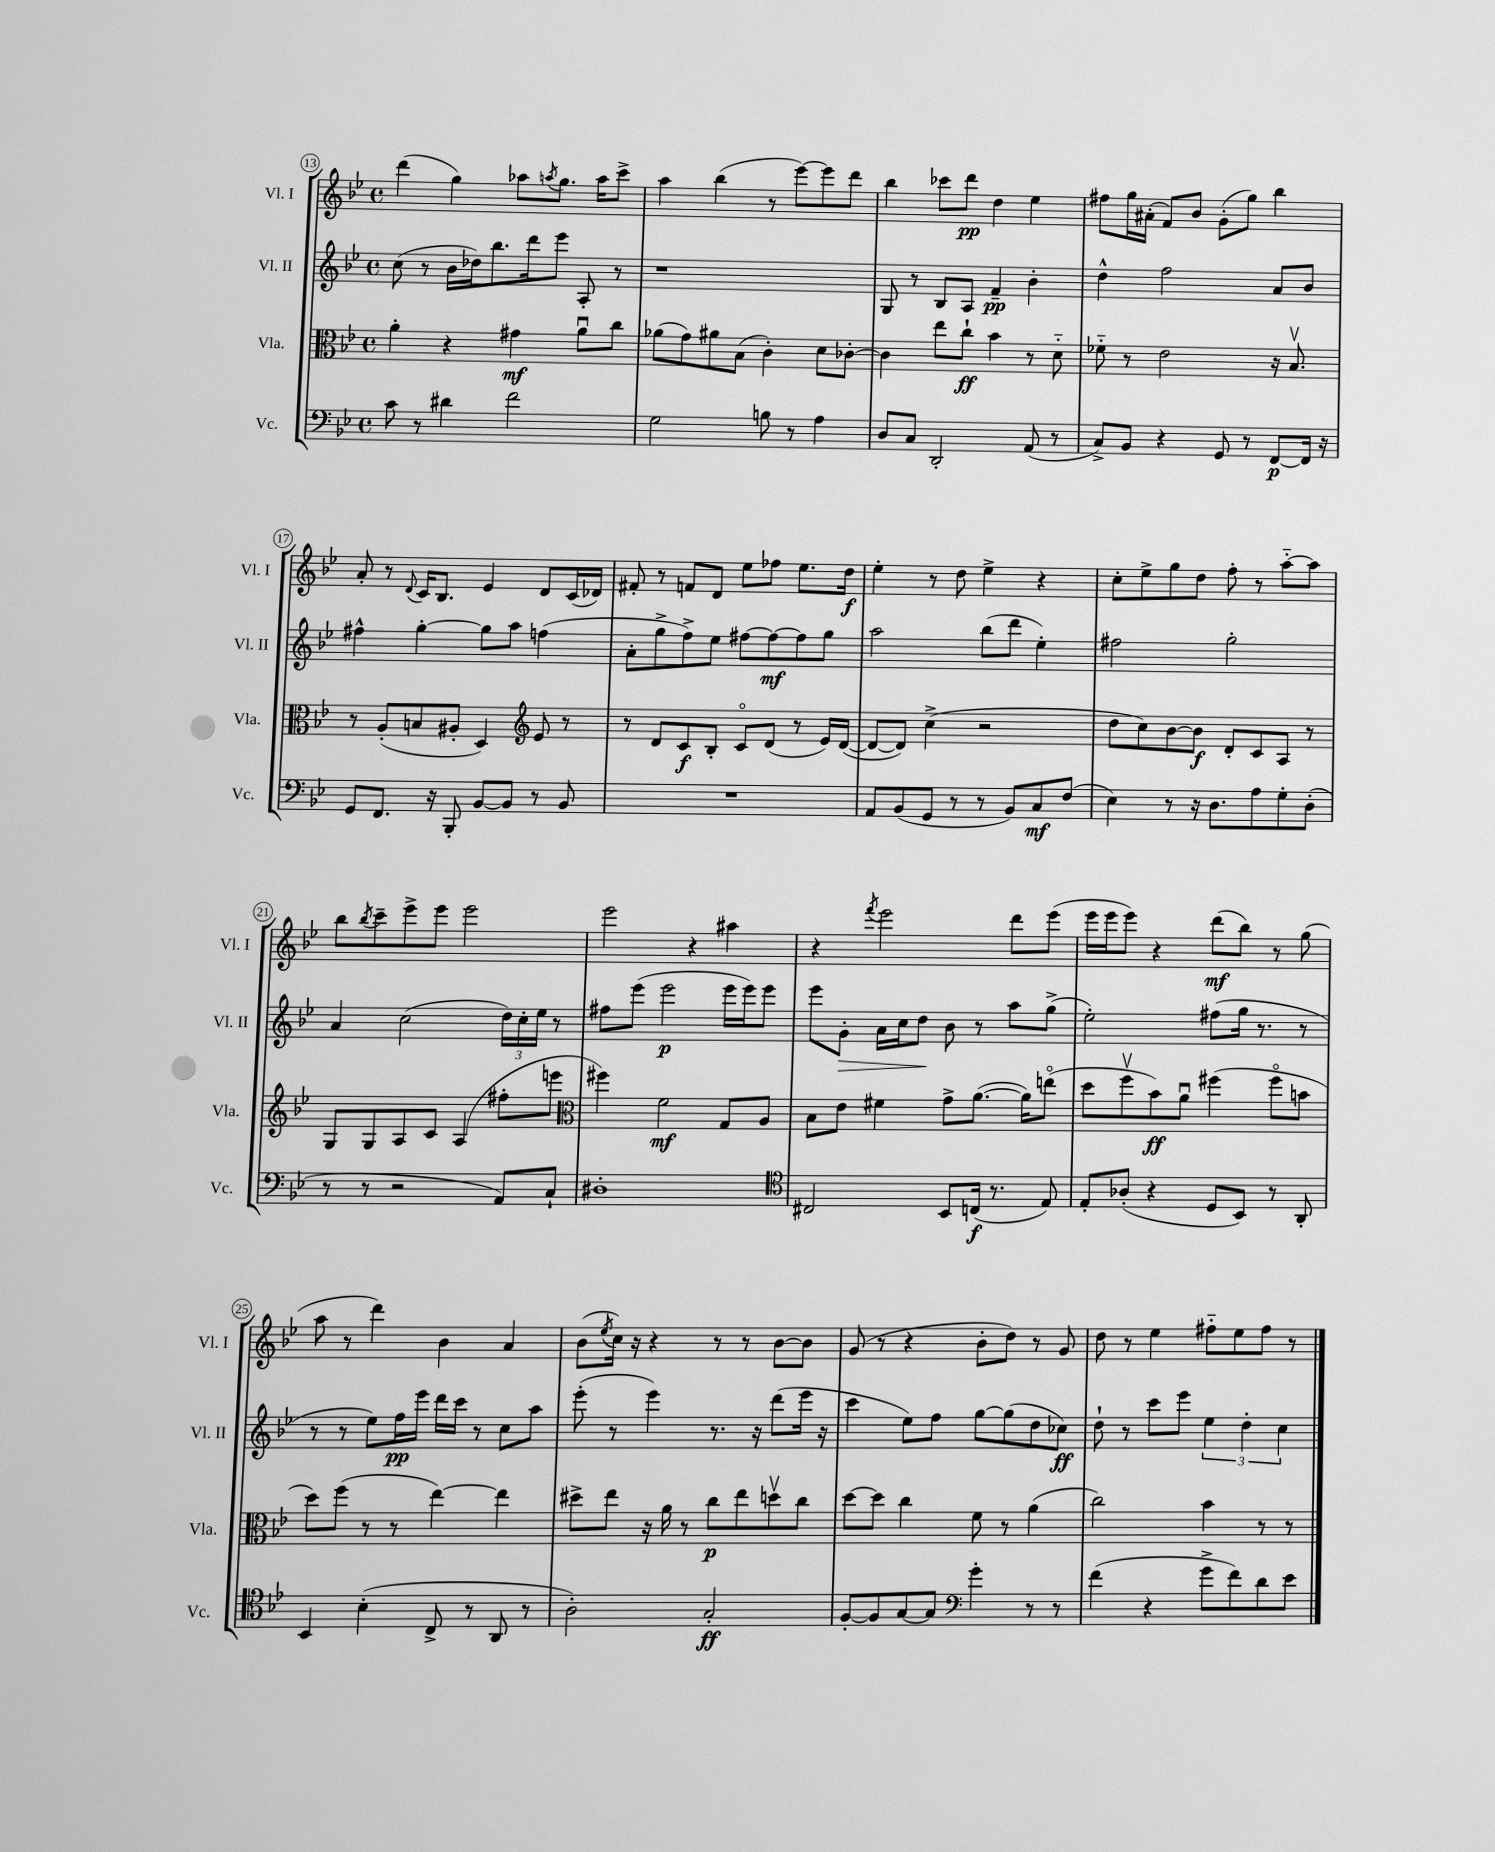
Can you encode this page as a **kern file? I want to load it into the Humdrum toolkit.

**kern	**kern	**kern	**kern
*staff4	*staff3	*staff2	*staff1
*clefF4	*clefC3	*clefG2	*clefG2
*k[b-e-]	*k[b-e-]	*k[b-e-]	*k[b-e-]
*M4/4	*M4/4	*M4/4	*M4/4
*met(c)	*met(c)	*met(c)	*met(c)
8c	4a'	(8cc	(4ddd
8r	.	8r	.
4d#	4r	16b-	4gg)
.	.	16dd-)	.
.	.	8.bb-	.
2f	4g#	.	8aa-
.	.	16ddd	.
.	.	.	8qaa
.	.	8eee-	8.gg
.	8au	8A'	.
.	.	.	16aa
.	8cc	8r	8ccc^
=	=	=	=
2G	(8a-	1r	4aa
.	8g)	.	.
.	8a#	.	(4bb-
.	(8B-	.	.
8B	4c')	.	8r
8r	.	.	[8eee-)
4A	8d	.	8eee-]
.	[8c-'	.	8ddd
=	=	=	=
8D	4c-]	8G	4bb-
8C	.	8r	.
2DD'	8ee-	8B-	8ccc-
.	8cc`	8A	8ddd
.	4b-	4f~	4dd
(8AA	8r	4b-'	4ee-
8r	8d'~	.	.
=	=	=	=
8C^)	8f-'~	4dd^^	8ff#
8BB-	8r	.	16gg
.	.	.	(16a#'
4r	2e-	2ff	8f)
.	.	.	8b-
8GG	.	.	(8g'
8r	.	.	8gg)
[8FF	16r	8a	4bb-
.	8.B-v	.	.
16FF]	.	8b-	.
16r	.	.	.
=	=	=	=
8GG	8r	4ff#^^	8a'
8.FF	(8A'	.	8r
.	.	.	8qqd
.	8B	[4gg'	16c
16r	.	.	8.B-
8BBB-'	8A#'	.	.
[8BB-	4D)	8gg]	4e-
8BB-]	.	8aa	.
*	*clefG2	*	*
8r	8e-	(4ff	8d
8BB-	8r	.	(16c
.	.	.	16d-)
=	=	=	=
1r	8r	8a'	8f#'
.	8d	8gg^	8r
.	8c	8ff^)	8f
.	8B-'	8ee-	8d
.	8co	[8ff#	8ee-
.	(8d	8ff#_	8ff-
.	8r	8ff#]	8.ee-
.	16e-)	8gg	.
.	([16d	.	16dd
=	=	=	=
8AA	8d_	2aa	4ee-'
(8BB-	8d])	.	.
8GG	(4cc^	.	8r
8r	.	.	8dd
8r	2r	(8bb-	4ee-^
8BB-)	.	8ddd	.
8C	.	4ee-')	4r
(8F	.	.	.
=	=	=	=
4E-)	8dd	2ff#	8cc'
.	8cc)	.	8ee-^
8r	[8b-	.	8gg
16r	8b-]	.	8dd
8.D	.	.	.
.	8d'	2gg'	8ff'
8A	8c	.	8r
8G'	8A	.	[8aa'~
(8D'	8r	.	8aa]
=	=	=	=
8r	8G	4a	8bb-
.	.	.	8qbb-
8r	8G	.	8ccc~
2r	8A	(2cc	8eee-^
.	8c	.	8eee-
.	(4A	.	2eee-
8AA)	8ff#'	24dd)	.
.	.	24cc'	.
.	.	24ee-	.
8C`	8eee	8r	.
=	=	=	=
*	*clefC3	*	*
1D#'	4ff#)	8ff#	2eee-
.	.	(8eee-	.
.	2f	2eee-	.
.	.	.	4r
.	8G	16eee-	4aa#
.	.	16eee-)	.
.	8A	8eee-	.
=	=	=	=
*clefC4	*	*	*
2C#	8B-	8eee-	4r
.	8e-	8g'	.
.	.	.	8qfff
.	4f#	16a	2eee-
.	.	16cc	.
.	.	8dd	.
8BB-	8g^	8b-	.
(16C	([8.a	8r	.
8.r	.	.	.
.	.	8aa	8ddd
.	16a])	.	.
8E-)	(8eeo	(8gg^	(8eee-
=	=	=	=
8E-'	8dd	2ee-')	16eee-
.	.	.	16eee-
(8A-'	8ffv	.	8eee-)
4r	8b-)	.	4r
.	8au	.	.
8D	(4ff#	(8ff#	(8ddd
8BB-)	.	16gg	8bb-)
.	.	8.r	.
8r	8ff#o	.	8r
8AA'	8b	8r	(8gg
=	=	=	=
4BB-	8dd)	8r	8aa
.	(8ff	8r	8r
(4B-'	8r	8ee-)	4ddd)
.	8r	16ff	.
.	.	16eee-	.
8C^	[4ee-)	16ddd	4b-
.	.	16ccc	.
8r	.	8r	.
8AA	4ee-]	8cc	4a
8r	.	8aa	.
=	=	=	=
2A')	8dd#^	(8eee-'	(8b-
.	.	.	8qee-
.	8ee-	8r	16cc)
.	.	.	16r
.	16r	4eee-)	4r
.	16a	.	.
.	8r	.	.
2G'	8cc	8.r	8r
.	8ee-	.	8r
.	.	16r	.
.	8ddv	(8ddd	[8b-
.	8cc	16eee-	8b-]
.	.	16r	.
=	=	=	=
[8F'	[8dd	4ccc	(8g
8F]	8dd]	.	8r
[8G	4cc	8ee-)	4r
8G]	.	8ff	.
*clefF4	*	*	*
4g'	8f	[8gg	8b-'
.	8r	(8gg]	8dd)
8r	(4a	8dd	8r
8r	.	8cc-)	8g
=	=	=	=
(4f	2cc)	8dd`	8dd
.	.	8r	8r
4r	.	8ccc	4ee-
.	.	8eee-	.
8g^	4b-	6ee-	8ff#'~
8f)	.	.	8ee-
.	.	6dd'	.
8d	8r	.	8ff#
.	.	6cc	.
8e-	8r	.	8r
==	==	==	==
*-	*-	*-	*-
